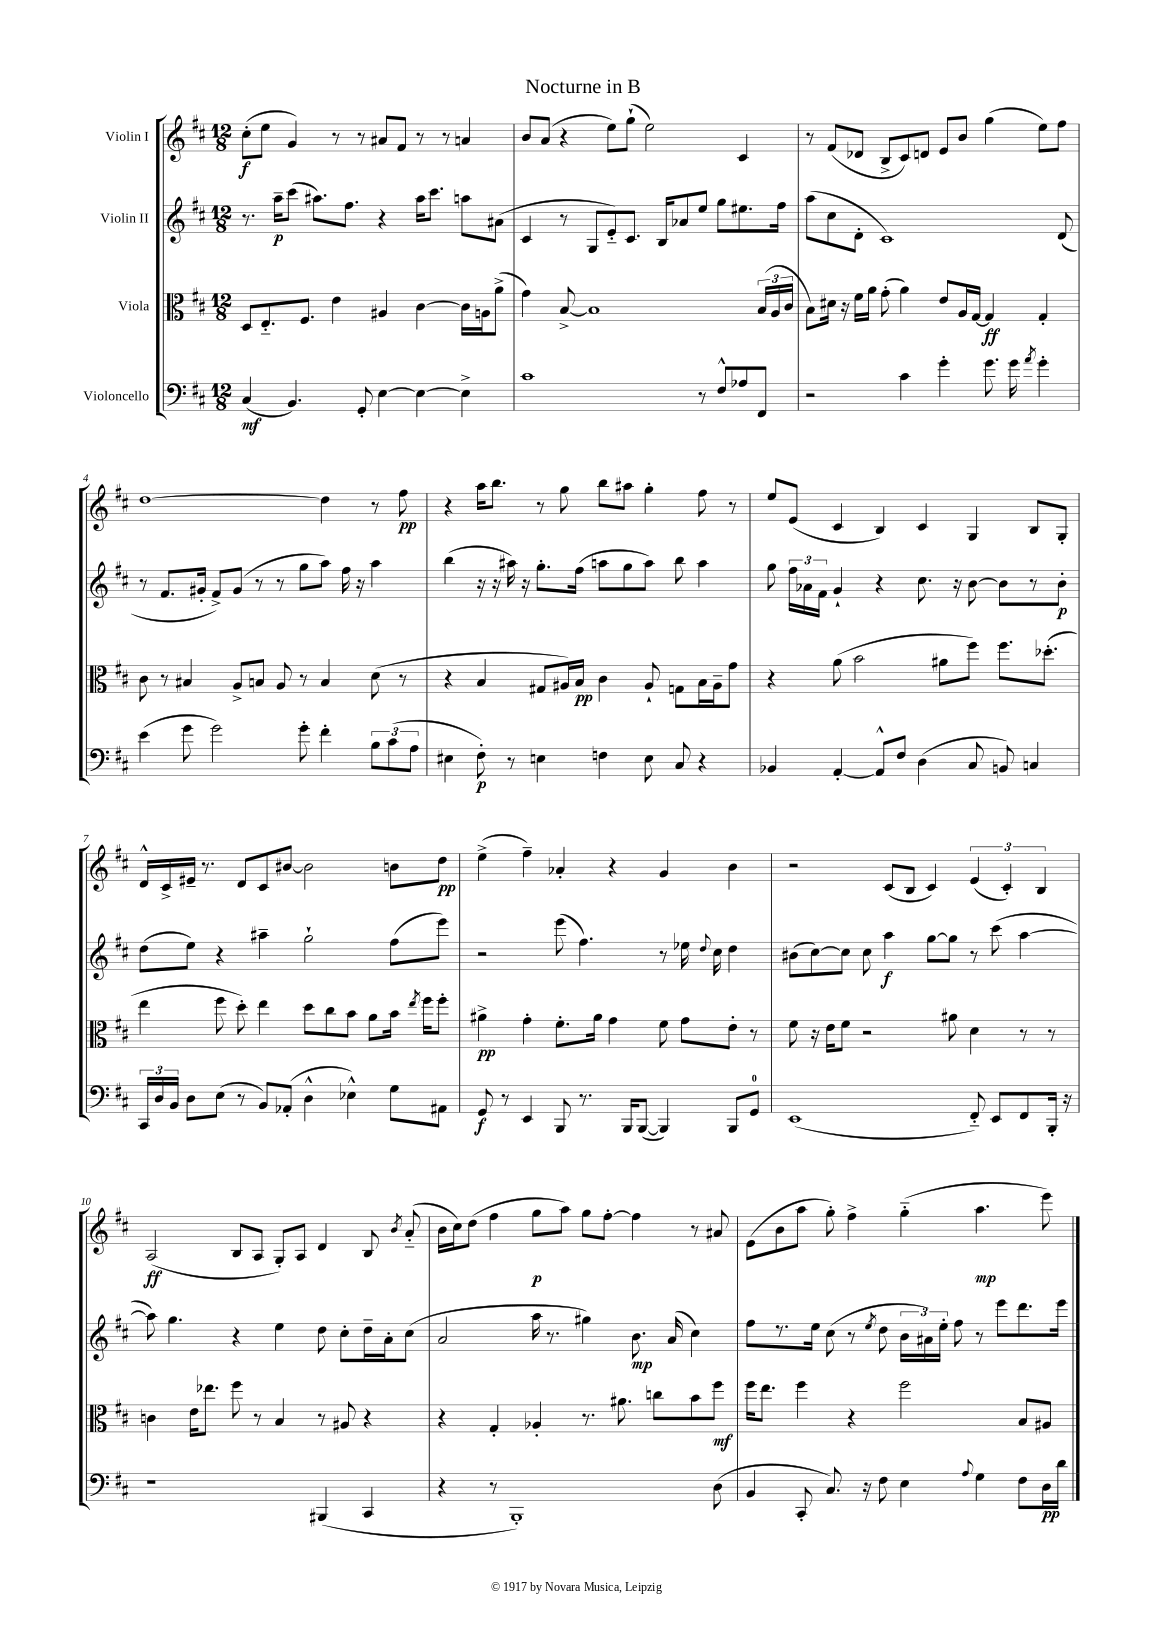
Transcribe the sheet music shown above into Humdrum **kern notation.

**kern	**kern	**kern	**kern
*staff4	*staff3	*staff2	*staff1
*clefF4	*clefC3	*clefG2	*clefG2
*k[f#c#]	*k[f#c#]	*k[f#c#]	*k[f#c#]
*M12/8	*M12/8	*M12/8	*M12/8
(4C#	8D	8.r	(8cc#'
.	8.E'~	.	8ee
.	.	16aa~	.
4.BB)	.	(8ccc#	4g)
.	8.F#	.	.
.	.	8.aa#)	.
.	4e	.	8r
.	.	8.ff#	.
8GG'	.	.	8r
[4E	4A#	4r	8a#
.	.	.	8f#
4E_	[4c#	16aa#	8r
.	.	8.ccc#	.
.	.	.	8r
4E^]	16c#]	8aa	4a
.	16A	.	.
.	(8a^	(8a#	.
=	=	=	=
1c#	4g)	4c#	8b
.	.	.	(8a
.	[8B^	8r	4r
.	1B]	8G	.
.	.	8e'~)	8ee)
.	.	8.c#	(8gg`
.	.	.	2ee)
.	.	16B	.
.	.	8a-	.
8r	.	8ee	.
8F#^^	.	8gg	.
8A-	.	8.ee#	4c#
8FF#	(24B	.	.
.	24A	.	.
.	.	16ff#	.
.	24c#	.	.
=	=	=	=
2r	8B)	(8aa	8r
.	16d#	8cc#	(8f#
.	16r	.	.
.	16f#	8d'	8d-
.	16a	.	.
.	(8g'	1c#)	8B^
4c#	4a)	.	8c#)
.	.	.	8d
4g'	8e	.	8e
.	16A	.	8b
.	[16G	.	.
8.g	4G]	.	(4gg
16g	.	.	.
8qa	.	.	.
4g'	4G'	.	8ee)
.	.	(8d	8ff#
=	=	=	=
(4e	8c#	8r	[1dd
.	8r	8.f#	.
8g	4B#	.	.
.	.	16g#'	.
2g)	.	8f#^)	.
.	8A^	(8g#	.
.	8B	8r	.
.	8A	8r	.
8g'	8r	8gg	.
4f#'	4B	8aa)	4dd]
.	.	16ff#	.
.	.	16r	.
12B	(8d	4aa	8r
(12c#	.	.	.
.	8r	.	8ff#
12A	.	.	.
=	=	=	=
4E#	4r	(4bb	4r
8F#')	4B	16r	16aa
.	.	16r	8.bb
8r	.	16aa#)	.
.	.	16r	.
4E	8G#	8.gg'	8r
.	16A#)	.	8gg
.	16B	(16ff#	.
4F	4c#	8aa	8bb
.	.	8gg	8aa#
8E	8A#`	8aa)	4gg'
8C#	8G	8bb	.
4r	16B	4aa	8ff#
.	16A#~	.	.
.	8g	.	8r
=	=	=	=
4BB-	4r	8gg	8ee
.	.	24ff#	(8e
.	.	24a-	.
.	.	24f#	.
[4AA'	(8a	4g`	4c#
.	2b	.	.
8AA^^]	.	4r	4B)
8F#	.	.	.
(4D	.	8.cc#	4c#
.	8a#	.	.
.	.	16r	.
8C#	8ff#)	[8b	4G
8BB)	8.ff#	8b]	.
4C	.	8r	8B
.	(8.dd-'	.	.
.	.	8b'	8G'
=	=	=	=
24CC#	4ee	(8dd	16d^^
24D	.	.	.
.	.	.	16c#^
24BB	.	.	.
8D	.	8ee)	16e#~
.	.	.	8.r
(8E	8ff#	4r	.
8r	8dd')	.	8d
8BB)	4ee	4aa#~	8c#
(8AA-'	.	.	[8b#
4D^^	8dd	2gg`	2b#]
.	8cc#	.	.
4E-^^)	8b	.	.
.	8a	.	.
8G	16b	(8ff#	8b
.	8qee	.	.
.	16ff#	.	.
8AA#	8ff#'	8eee)	8dd
=	=	=	=
8GG	4a#^	2r	(4ee^
8r	.	.	.
4EE	4g'	.	4ff#~)
8BBB	8.f#'	(8eee	4a-'
8.r	.	4.ff#)	.
.	16a#	.	.
.	4g	.	4r
16BBB	.	.	.
([8BBB	.	.	.
4BBB])	8f#	8r	4g
.	8g	16ee-	.
.	.	8qqdd	.
.	.	16cc#	.
8BBB	8e'	4dd	4b
8GG	8r	.	.
=	=	=	=
(1EE	8f#	(8b#	2r
.	16r	[8cc#)	.
.	16e	.	.
.	8f#	8cc#]	.
.	2r	8cc#	.
.	.	4aa	(8c#
.	.	.	8B
.	.	[8gg	4c#)
.	8a#	8gg]	.
8FF#'~)	4d	8r	(6e
8EE	.	(8ccc#	.
.	.	.	6c#')
8FF#	8r	[4aa	.
.	.	.	6B
16BBB'	8r	.	.
16r	.	.	.
=	=	=	=
1r	4c	8aa])	(2A
.	.	4.gg	.
.	16e	.	.
.	8.ee-	.	.
.	8ff#	4r	8B
.	8r	.	8A
.	4B	4ee	8G')
.	.	.	8A
(4BBB#	8r	8dd	4d
.	8A#	8cc#'	.
4CC#	4r	16dd~	8B
.	.	16a'	.
.	.	.	8qb
.	.	(8cc#	(8a'~
=	=	=	=
4r	4r	2a	16b
.	.	.	16cc#)
.	.	.	(8dd
8r	4G'	.	4ff#
1BBB')	.	.	.
.	4A-'	16aa	8gg
.	.	8.r	.
.	.	.	8aa)
.	8.r	4gg#)	8gg
.	.	.	[8ff#'
.	8.a#	.	.
.	.	8.b	4ff#]
.	8cc	.	.
.	.	(16a	.
.	8b	4cc#)	8r
(8D	8ff#	.	8a#
=	=	=	=
4BB	16ff#	8ff#	(8e
.	8.ee	.	.
.	.	8.r	8b
8CC#'	4ff#	.	8aa
.	.	16ee	.
8.C#)	.	(8cc#	8gg')
.	4r	8r	4ff#^
16r	.	.	.
.	.	8qee	.
8F#	.	8dd	.
4E	2ff#	24b	(4gg'~
.	.	24a#)	.
.	.	24ee'	.
.	.	8ff#	.
8qqA	.	.	.
4G	.	8r	4.aa
.	.	8eee	.
8F#	8B	8.ddd	.
16D	8A#	.	8eee)
16d	.	16eee	.
==	==	==	==
*-	*-	*-	*-
